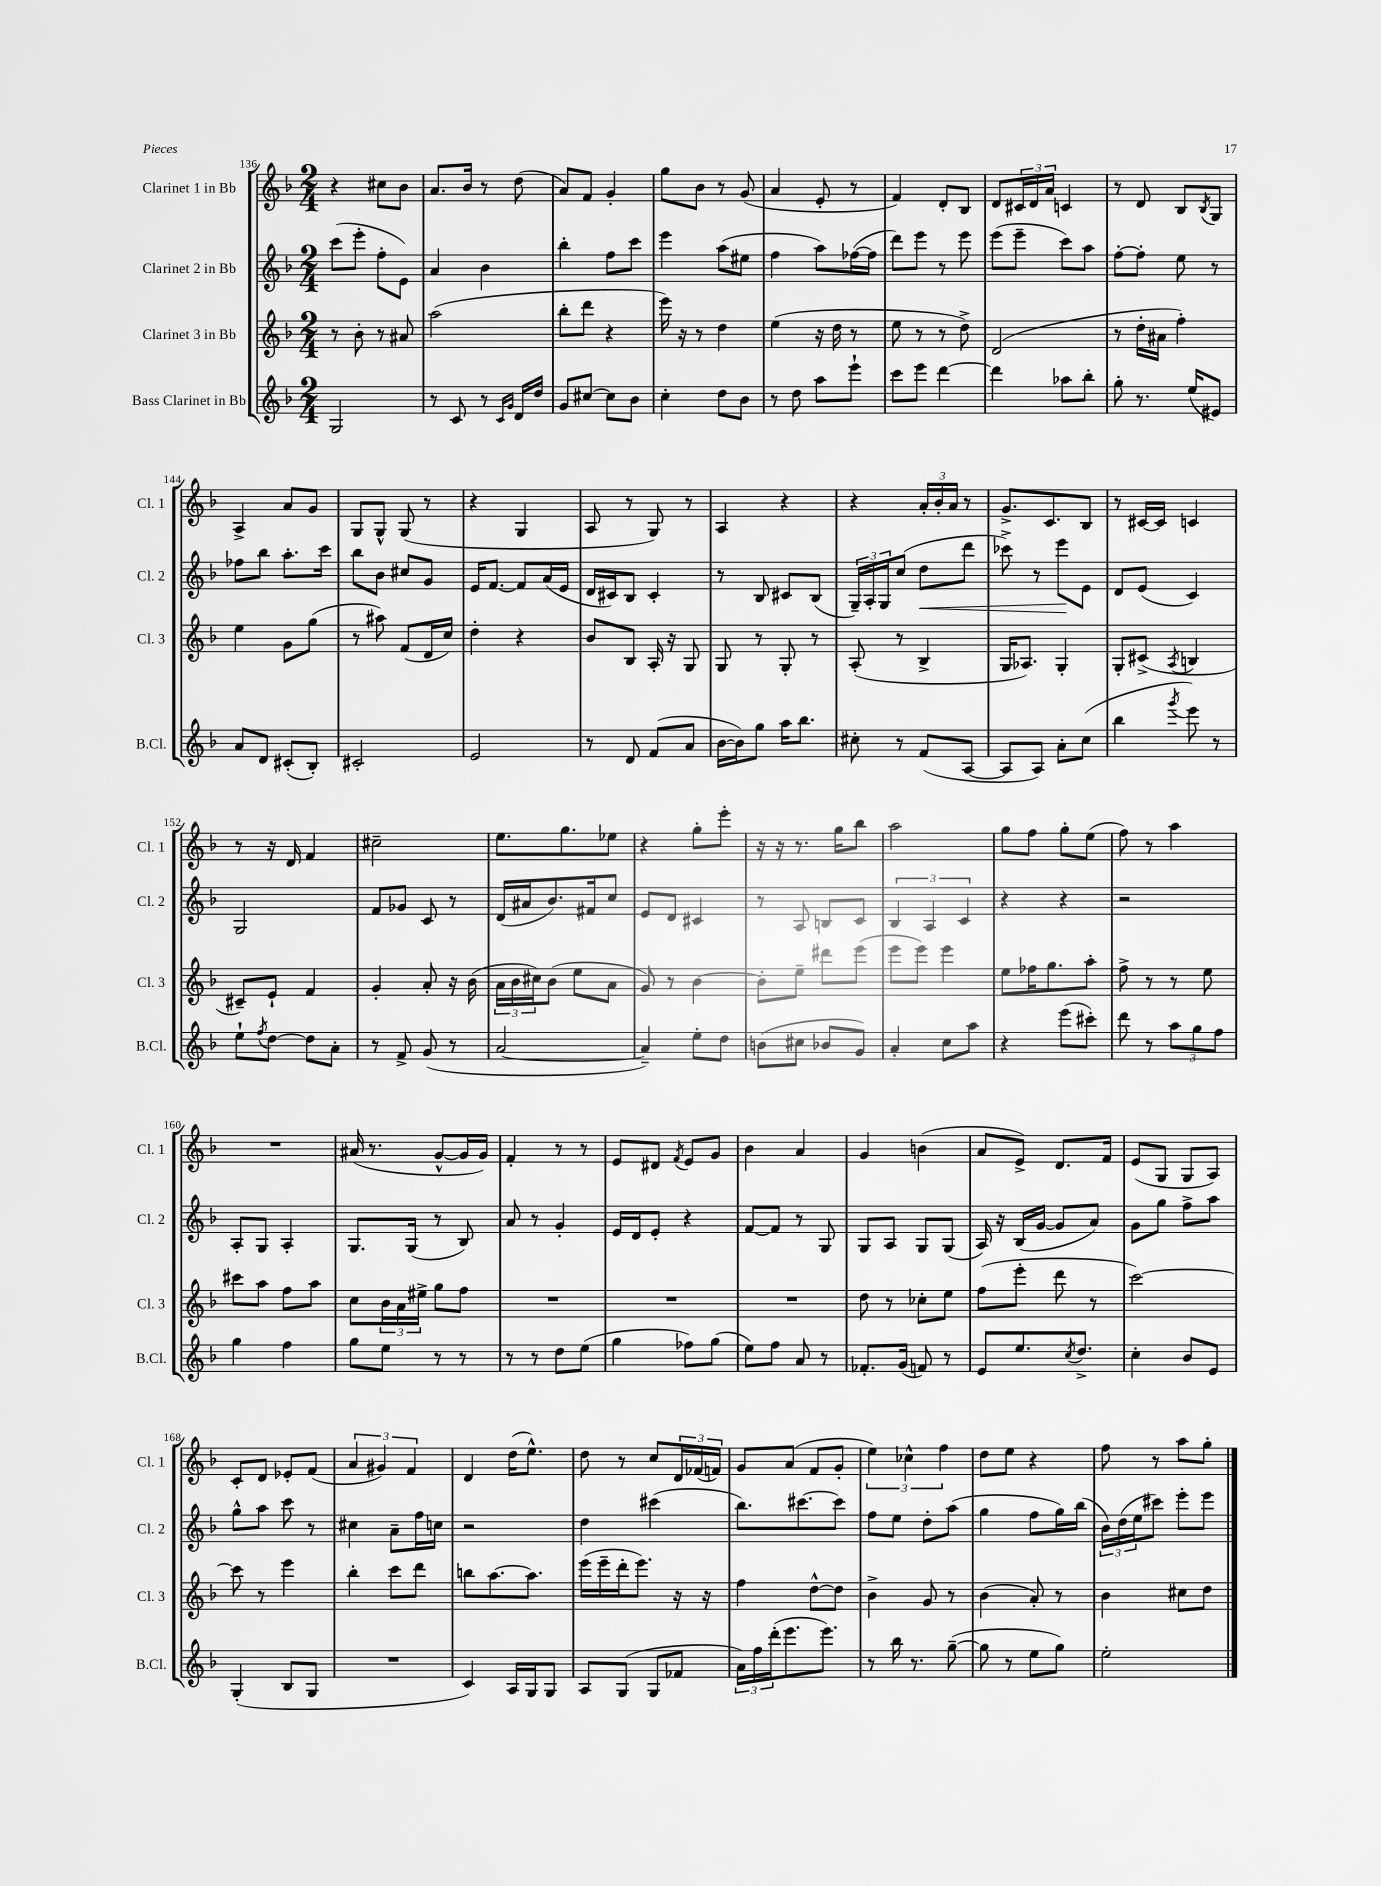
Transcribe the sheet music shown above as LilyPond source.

<<
\new StaffGroup <<
\new Staff = "s0" \with { instrumentName = "Clarinet 1 in Bb" shortInstrumentName = "Cl. 1" } {
    \clef treble \key f \major \numericTimeSignature \time 2/4
    r4 cis''8 bes'8 |
    a'8. bes'16 r8 d''8( |
    a'8) f'8 g'4-. |
    g''8 bes'8 r8 g'8( |
    a'4 e'8-. r8 |
    f'4) d'8-. bes8 |
    d'8 \tuplet 3/2 { cis'16 d'16 a'16 } c'4 |
    r8 d'8 bes8 \acciaccatura { bes8 } g8 |
    a4-> a'8 g'8 |
    g8 g8-^ g8( r8 |
    r4 g4 |
    a8 r8 g8) r8 |
    a4 r4 |
    r4 \tuplet 3/2 { a'16-. bes'16-. a'16 } r8 |
    g'8.-> c'8. bes8 |
    r8 cis'16~ cis'16 c'4 |
    r8 r16 d'16 f'4 |
    cis''2-- |
    e''8. g''8. ees''8 |
    r4 g''8-. e'''8-. |
    r16 r16 r8. g''16 bes''8 |
    a''2 |
    g''8 f''8 g''8-. e''8( |
    f''8) r8 a''4 |
    R2 |
    ais'16( r8. g'8~-^ g'16 g'16) |
    f'4-. r8 r8 |
    e'8 dis'8 \acciaccatura { f'8 } e'8 g'8 |
    bes'4 a'4 |
    g'4 b'4( |
    a'8 e'8->) d'8. f'16 |
    e'8( g8 g8 a8) |
    c'8-. d'8 ees'8-. f'8( |
    \tuplet 3/2 { a'4 gis'4) f'4 } |
    d'4 d''16( e''8.-^) |
    d''8 r8 c''8 \tuplet 3/2 { d'16 fes'16( f'16) } |
    g'8 a'8( f'8 g'8-. |
    \tuplet 3/2 { e''4) ces''4-^ f''4 } |
    d''8 e''8 r4 |
    f''8 r8 a''8 g''8-. \bar "|." |
}
\new Staff = "s1" \with { instrumentName = "Clarinet 2 in Bb" shortInstrumentName = "Cl. 2" } {
    \clef treble \key f \major \numericTimeSignature \time 2/4
    c'''8( e'''8-. f''8-. e'8) |
    a'4 bes'4 |
    bes''4-. f''8 c'''8 |
    e'''4 a''8( eis''8 |
    f''4 a''8) fes''16~( fes''16 |
    d'''8) e'''8 r8 e'''8 |
    e'''8( e'''8-- c'''8) a''8 |
    f''8~-. f''8-. e''8 r8 |
    fes''8 bes''8 a''8.-. c'''16 |
    bes''8 bes'8 cis''8 g'8 |
    e'16 f'8.~ f'8 a'16( e'16 |
    d'16 cis'16) bes8 cis'4-. |
    r8 bes8 cis'8 bes8( |
    \tuplet 3/2 { g16--) a16-. g16 } c''8( d''8\< d'''8 |
    ces'''8->) r8 e'''8\! e'8 |
    d'8 e'8( c'4) |
    g2 |
    f'8 ges'8 c'8 r8 |
    d'16( ais'16 bes'8.) fis'16 c''8 |
    e'8 d'8 cis'4 |
    r8 a8 b8 c'8 |
    \tuplet 3/2 { bes4 a4 c'4 } |
    r4 r4 |
    r2 |
    a8-. g8 a4-. |
    g8. g16( r8 bes8) |
    a'8 r8 g'4-. |
    e'16 d'16 e'8-. r4 |
    f'8~ f'8 r8 g8 |
    g8 a8 g8 g8( |
    a16) r16 bes16( g'16~ g'8 a'8) |
    g'8 g''8 f''8-> a''8 |
    g''8-^ a''8 c'''8 r8 |
    cis''4 a'8-- f''16 c''16 |
    r2 |
    d''4 cis'''4( |
    bes''8.) cis'''8.~ cis'''8 |
    f''8 e''8 d''8-. a''8( |
    g''4 f''8 g''16) bes''16( |
    \tuplet 3/2 { bes'16) d''16( e''16 } cis'''8) e'''8-. e'''8 \bar "|." |
}
\new Staff = "s2" \with { instrumentName = "Clarinet 3 in Bb" shortInstrumentName = "Cl. 3" } {
    \clef treble \key f \major \numericTimeSignature \time 2/4
    r8 bes'8-. r8 ais'8 |
    a''2( |
    bes''8-. d'''8 r4 |
    e'''16) r16 r8 d''4 |
    e''4( r16 d''16 r8 |
    e''8 r8 r8 d''8->) |
    d'2( |
    r8 d''16-. ais'16 f''4-.) |
    e''4 g'8 g''8( |
    r8 ais''8) f'8( d'16 c''16) |
    d''4-. r4 |
    bes'8 bes8 a16-. r16 g8 |
    g8 r8 g8-. r8 |
    a8-.( r8 bes4-> |
    g16 aes8.) g4-. |
    g8-. cis'8->( \acciaccatura { a8 } b4 |
    cis'8--) e'8-! f'4 |
    g'4-. a'8-. r16 bes'16( |
    \tuplet 3/2 { a'16 bes'16 cis''16) } bes'8( e''8 a'8 |
    g'8) r8 bes'4~ |
    bes'8-. e''8-- dis'''8 e'''8( |
    e'''8 e'''8) e'''4 |
    e''8 fes''16 g''8. a''8-. |
    f''8-> r8 r8 e''8 |
    cis'''8 a''8 f''8 a''8 |
    c''8 \tuplet 3/2 { bes'16 a'16 eis''16-> } g''8 f''8 |
    R2 |
    R2 |
    R2 |
    d''8 r8 ces''8-. e''8 |
    f''8( e'''8-. d'''8 r8 |
    c'''2~) |
    c'''8 r8 e'''4 |
    bes''4-. c'''8 d'''8 |
    b''8 a''8.~ a''8. |
    e'''16( e'''16-- d'''16-. e'''8.) r16 r16 |
    f''4 d''8~-^ d''8 |
    bes'4-> g'8 r8 |
    bes'4( a'8-.) r8 |
    bes'4 cis''8 d''8 \bar "|." |
}
\new Staff = "s3" \with { instrumentName = "Bass Clarinet in Bb" shortInstrumentName = "B.Cl." } {
    \clef treble \key f \major \numericTimeSignature \time 2/4
    g2 |
    r8 c'8 r8 \grace { c'16 g'16 } d'16 d''16 |
    g'8 cis''8~ cis''8 bes'8 |
    c''4-. d''8 bes'8 |
    r8 d''8 a''8 e'''8-! |
    c'''8 e'''8 d'''4~ |
    d'''4 aes''8 bes''8-. |
    g''8-. r8. e''16( eis'8) |
    a'8 d'8 cis'8-.( bes8-.) |
    cis'2-. |
    e'2 |
    r8 d'8 f'8( a'8 |
    bes'16~ bes'16) g''8 a''16 bes''8. |
    cis''8-. r8 f'8( a8~ |
    a8 a8) a'8-. c''8( |
    bes''4 \acciaccatura { g'''8 } e'''8) r8 |
    e''8-! \acciaccatura { f''8 } d''8~ d''8 a'8-. |
    r8 f'8-> g'8( r8 |
    a'2~ |
    a'4--) e''8-. d''8 |
    b'8( cis''8 bes'8 g'8) |
    a'4-. c''8 a''8 |
    r4 e'''8( cis'''8-.) |
    d'''8 r8 \tuplet 3/2 { a''8 g''8 f''8 } |
    g''4 f''4 |
    g''8 e''8 r8 r8 |
    r8 r8 d''8 e''8( |
    g''4 fes''8) g''8( |
    e''8) f''8 a'8 r8 |
    fes'8.-. g'16( f'8) r8 |
    e'8 e''8. \acciaccatura { c''8 } d''8.-> |
    c''4-. bes'8 e'8 |
    g4-.( bes8 g8 |
    R2 |
    c'4) a16 g16 g8 |
    a8 g8( g8 fes'8 |
    \tuplet 3/2 { a'16) f''16 d'''16-.( } e'''8. e'''8.) |
    r8 bes''16 r8. g''8~--( |
    g''8 r8 e''8 g''8) |
    e''2-. \bar "|." |
}
>>
>>
\layout { \context { \Score currentBarNumber = #136 } }
